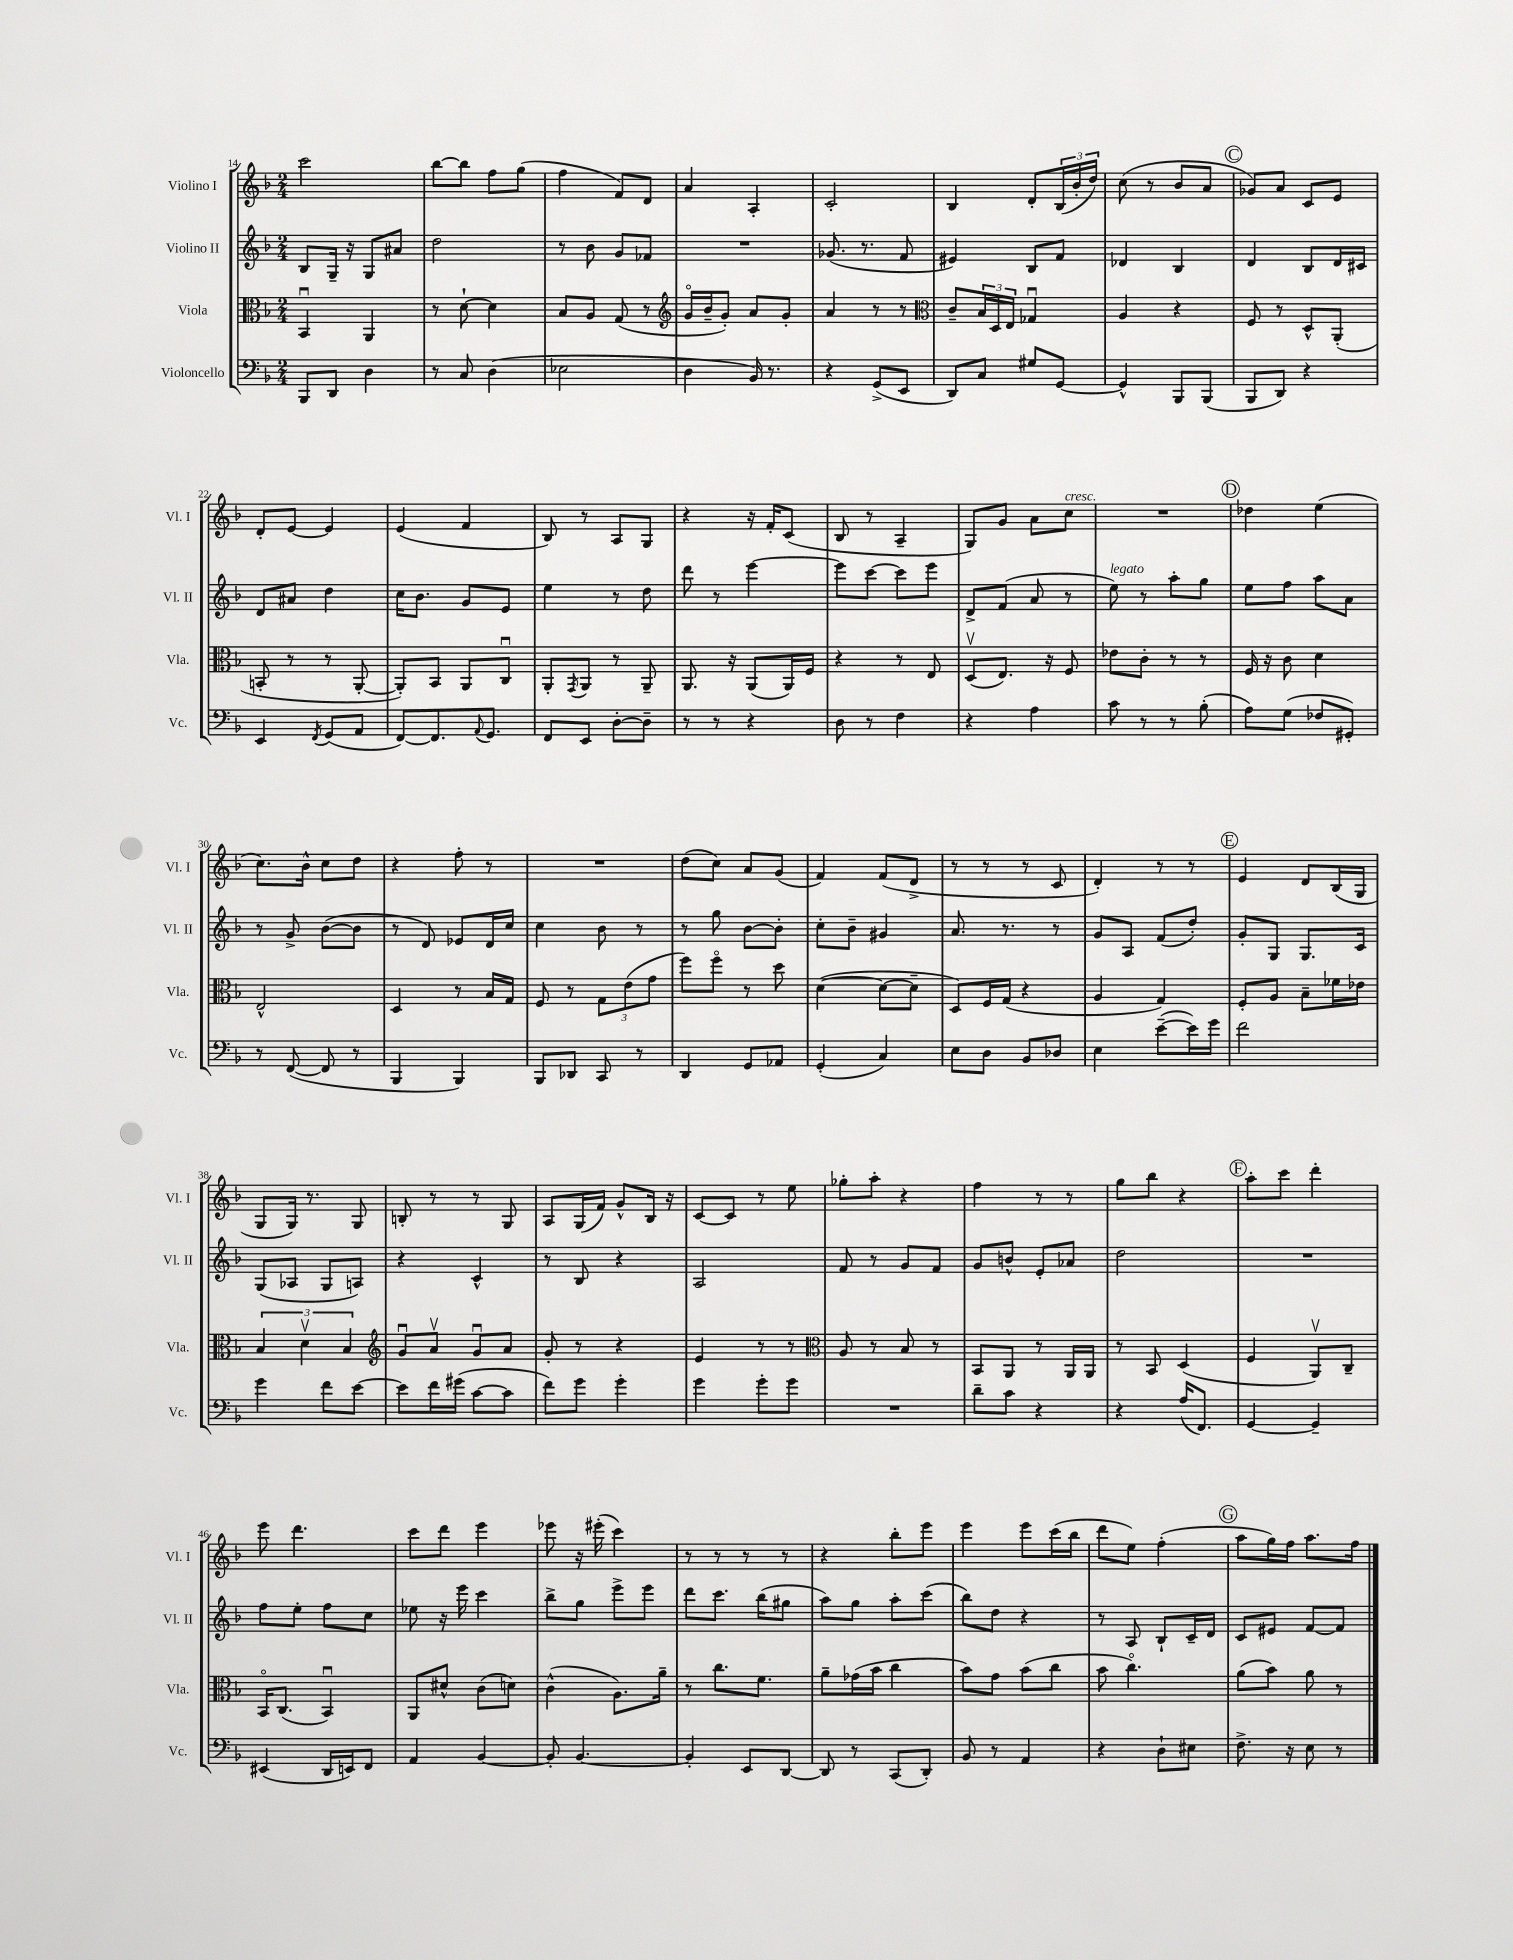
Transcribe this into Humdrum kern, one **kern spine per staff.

**kern	**kern	**kern	**kern
*part4	*part3	*part2	*part1
*staff4	*staff3	*staff2	*staff1
*I"Violoncello	*I"Viola	*I"Violino II	*I"Violino I
*I'Vc.	*I'Vla.	*I'Vl. II	*I'Vl. I
*clefF4	*clefC3	*clefG2	*clefG2
*k[b-]	*k[b-]	*k[b-]	*k[b-]
*M2/4	*M2/4	*M2/4	*M2/4
=14	=14	=14	=14
8BBB-/L	4BB-u/	8B-/L	2ccc\
8DD/J	.	16G~/Jk	.
.	.	16r	.
4D\	4AA/	8G/L	.
.	.	8a#X/J	.
=15	=15	=15	=15
8r	8r	2dd\	[8bb-\L
8C/	[8d`\	.	8bb-\J]
(4D\	4d\]	.	8ff\L
.	.	.	(8gg\J
=16	=16	=16	=16
2E-X\	8B-/L	8r	4ff\
.	8A/J	8b-\	.
.	(8G/	8g/L	8f/L)
.	8r	8f-X/J	8d/J
=17	=17	=17	=17
*	*clefG2	*	*
4D\	16g/LL	2r	4a/
.	16b-~/J	.	.
.	8g'/J)	.	.
16BB-/)	8a/L	.	4A'/
8.r	.	.	.
.	8g'/J	.	.
=18	=18	=18	=18
4r	4a/	(8.g-X/	2c'/
.	.	8.r	.
(8GG^/L	8r	.	.
8EE/J	8r	8f/	.
=19	=19	=19	=19
*	*clefC3	*	*
8DD/L)	8c~/L	4e#X/)	4B-/
8C/J	24B-/L	.	.
.	24D/	.	.
.	24E/JJ	.	.
8G#X/L	4G-Xu/	8B-/L	8d'/L
[8GG/J	.	8f/J	(24B-/L
.	.	.	24b-'/
.	.	.	24dd/JJ)
=20	=20	=20	=20
4GG^^/]	4A/	4d-X/	(8cc\
.	.	.	8r
8BBB-/L	4r	4B-/	8b-/L
(8BBB-/J	.	.	8a/J
!!LO:REH:place=s1:t=C
=21	=21	=21	=21
8BBB-/L	8F/	4d/	8g-X/L)
8DD/J)	8r	.	8a/J
4r	8D^^/L	8B-/L	8c/L
.	(8AA'/J	16d/L	8e/J
.	.	16c#X/JJ	.
!!LO:LB:g=z
=22	=22	=22	=22
4EE/	8BBn'/	8d/L	8d'/L
.	8r	8a#X/J	[8e/J
8qFF/	.	.	.
(8GG/L	8r	4dd\	4e/]
8AA/J	[8AA'/	.	.
=23	=23	=23	=23
[8FF/L)	8AA'/L])	16cc\KL	(4e/
.	.	8.b-\J	.
8.FF/]	8BB-/J	.	.
.	8AA/L	8g/L	4f/
8qqAA/	.	.	.
8.GG/J	.	.	.
.	8Cu/J	8e/J	.
=24	=24	=24	=24
8FF/L	8AA'/L	4ee\	8B-/)
.	8qGG/	.	.
8EE/J	8AA/J	.	8r
[8D'\L	8r	8r	8A/L
8D~\J]	8AA~/	8dd\	8G/J
=25	=25	=25	=25
8r	8.AA/	8ddd\	4r
8r	.	8r	.
.	16r	.	.
4r	(8AA/L	[4eee\	16r
.	.	.	16f'/KL
.	16AA/L)	.	(8c/J
.	16F/JJ	.	.
=26	=26	=26	=26
8D\	4r	8eee\L]	8B-/
8r	.	[8ccc\J	8r
4F\	8r	8ccc\L]	4A~/
.	8E/	8eee\J	.
=27	=27	=27	=27
4r	(8Dv/L	8d^/L	8G/L)
.	8.E/J)	(8f/J	8g/J
4A\	.	8a/	8a\L
.	16r	.	.
!	!	!	!LO:TX:a:i:t=cresc.
.	8F/	8r	8cc\J
=28	=28	=28	=28
!	!	!LO:TX:a:i:t=legato	!
8c\	8e-X\L	8ee\)	2r
8r	8c'\J	8r	.
8r	8r	8aa'\L	.
(8B-'\	8r	8gg\J	.
!!LO:REH:place=s1:t=D
=29	=29	=29	=29
8A\L)	16F/	8ee\L	4dd-X\
.	16r	.	.
(8G\J	8c\	8ff\J	.
8F-X/L	4d\	8aa\L	(4ee\
8GG#X'/J)	.	8a\J	.
!!LO:LB:g=z
=30	=30	=30	=30
8r	2E^^/	8r	8.cc\L)
([8FF/	.	8g^/	.
.	.	.	16b-^^\Jk
8FF/]	.	([8b-\L	8cc\L
8r	.	8b-\J]	8dd\J
=31	=31	=31	=31
4BBB-/	4D/	8r	4r
.	.	8d/)	.
4BBB-/)	8r	8e-X/L	8ff'\
.	16B-/LL	16d/L	8r
.	16G/JJ	16cc/JJ	.
=32	=32	=32	=32
8BBB-/L	8F/	4cc\	2r
8DD-X/J	8r	.	.
8CC/	12G\L	8b-\	.
.	(12e\	.	.
8r	.	8r	.
.	12g\J	.	.
=33	=33	=33	=33
4DD/	8ff\L)	8r	(8dd\L
.	8ff\J	8gg\	8cc\J)
8GG/L	8r	[8b-\L	8a/L
8AA-X/J	8dd\	8b-'\J]	(8g/J
=34	=34	=34	=34
(4GG'/	([4d\	8cc'\L	4f/)
.	.	8b-~\J	.
4C/)	8d\L_	4g#X/	(8f/L
.	8d~\J]	.	8d^/J
=35	=35	=35	=35
8E\L	8D/L)	8.a/	8r
8D\J	16F/L	.	8r
.	(16G/JJ	8.r	.
8BB-/L	4r	.	8r
8D-X/J	.	8r	8c/
=36	=36	=36	=36
4E\	4A/	8g/L	4d'/)
.	.	8A/J	.
([8e~\L	4G/)	(8f/L	8r
16e\L])	.	8dd'/J)	8r
16g\JJ	.	.	.
!!LO:REH:place=s1:t=E
=37	=37	=37	=37
2f\	8F'/L	8g'/L	4e/
.	8A/J	8G/J	.
.	8B-~\L	8.G/L	8d/L
.	16f-X\L	.	(16B-/L
.	16e-X\JJ	16c/Jk	16G/JJ
!!LO:LB:g=z
=38	=38	=38	=38
4g\	6B-/	(8G/L	8G/L
.	.	8A-X/J	16G/Jk)
.	6dv\	.	.
.	.	.	8.r
8f\L	.	8G/L	.
.	6B-/	.	.
[8e\J	.	8An/J)	8G/
=39	=39	=39	=39
*	*clefG2	*	*
8e\L]	8gu/L	4r	8Bn'/
16f\L	8av/J	.	8r
(16g#X\JJ	.	.	.
[8c\L	8gu/L	4c^^/	8r
8c\J]	8a/J	.	8G/
=40	=40	=40	=40
8f\L)	8g'/	8r	8A/L
8g\J	8r	8B-/	(16G/L
.	.	.	16f/JJ)
4g'\	4r	4r	8g^^/L
.	.	.	16B-/Jk
.	.	.	16r
=41	=41	=41	=41
4g\	4e/	2A/	[8c/L
.	.	.	8c/J]
8g'\L	8r	.	8r
8g\J	8r	.	8ee\
=42	=42	=42	=42
*	*clefC3	*	*
2r	8A/	8f/	8gg-X'\L
.	8r	8r	8aa'\J
.	8B-/	8g/L	4r
.	8r	8f/J	.
=43	=43	=43	=43
8d~\L	8BB-/L	8g/L	4ff\
8c\J	8AA/J	8bn^^/J	.
4r	8r	8e'/L	8r
.	16AA/LL	8a-X/J	8r
.	16AA/JJ	.	.
=44	=44	=44	=44
4r	8r	2dd\	8gg\L
.	8BB-/	.	8bb-\J
(16A/KL	(4D/	.	4r
8.FF/J)	.	.	.
!!LO:REH:place=s1:t=F
=45	=45	=45	=45
[4GG/	4F/	2r	8aa'\L
.	.	.	8ccc\J
4GG~/]	8AAv/L)	.	4ddd'\
.	8C~/J	.	.
!!LO:LB:g=z
=46	=46	=46	=46
(4EE#X/	16BB-/KL	8ff\L	8eee\
.	(8.C/J	.	.
.	.	8ee'\J	4.ddd\
16DD/LL	4BB-u/)	8ff\L	.
16EEn/J)	.	.	.
8FF/J	.	8cc\J	.
=47	=47	=47	=47
4AA/	8AA/L	8ee-X\	8ccc\L
.	8d#X^^/J	16r	8ddd\J
.	.	16eee\	.
[4BB-/	(8c\L	4ccc\	4eee\
.	8dn\J)	.	.
=48	=48	=48	=48
8BB-'/]	(4c^^\	8bb-^\L	8eee-X\
[4.BB-/	.	8gg\J	16r
.	.	.	(16eee#X'\
.	8.A\L)	8eee^\L	4ccc\)
.	.	8eee\J	.
.	16a~\Jk	.	.
=49	=49	=49	=49
4BB-'/]	8r	8ddd\L	8r
.	8.cc\L	8.ccc\J	8r
8EE/L	.	.	8r
.	8.f\J	(16bb-\KL	.
[8DD/J	.	8gg#X\J	8r
=50	=50	=50	=50
8DD/]	8a~\L	8aa\L)	4r
8r	(16g-X\L	8gg\J	.
.	16b-\JJ	.	.
(8CC/L	4cc\	8aa'\L	8bb-'\L
8DD'/J)	.	(8ccc\J	8eee\J
=51	=51	=51	=51
8BB-/	8b-\L)	8bb-\L)	4eee\
8r	8g\J	8dd\J	.
4AA/	(8b-\L	4r	8eee\L
.	8cc\J	.	(16ccc\L
.	.	.	16bb-\JJ
=52	=52	=52	=52
4r	8b-\	8r	8ddd\L
.	4.cc\)	8A/	8ee\J)
8D`\L	.	8B-`/L	(4ff'\
8E#X\J	.	16c~/L	.
.	.	16d/JJ	.
!!LO:REH:place=s1:t=G
=53	=53	=53	=53
8.F^\	(8a\L	8c/L	8aa\L
.	8b-\J)	8e#X/J	16gg\L)
16r	.	.	16ff\JJ
8E\	8a\	[8f/L	8.aa\L
8r	8r	8f/J]	.
.	.	.	16ff\Jk
==	==	==	==
*-	*-	*-	*-
